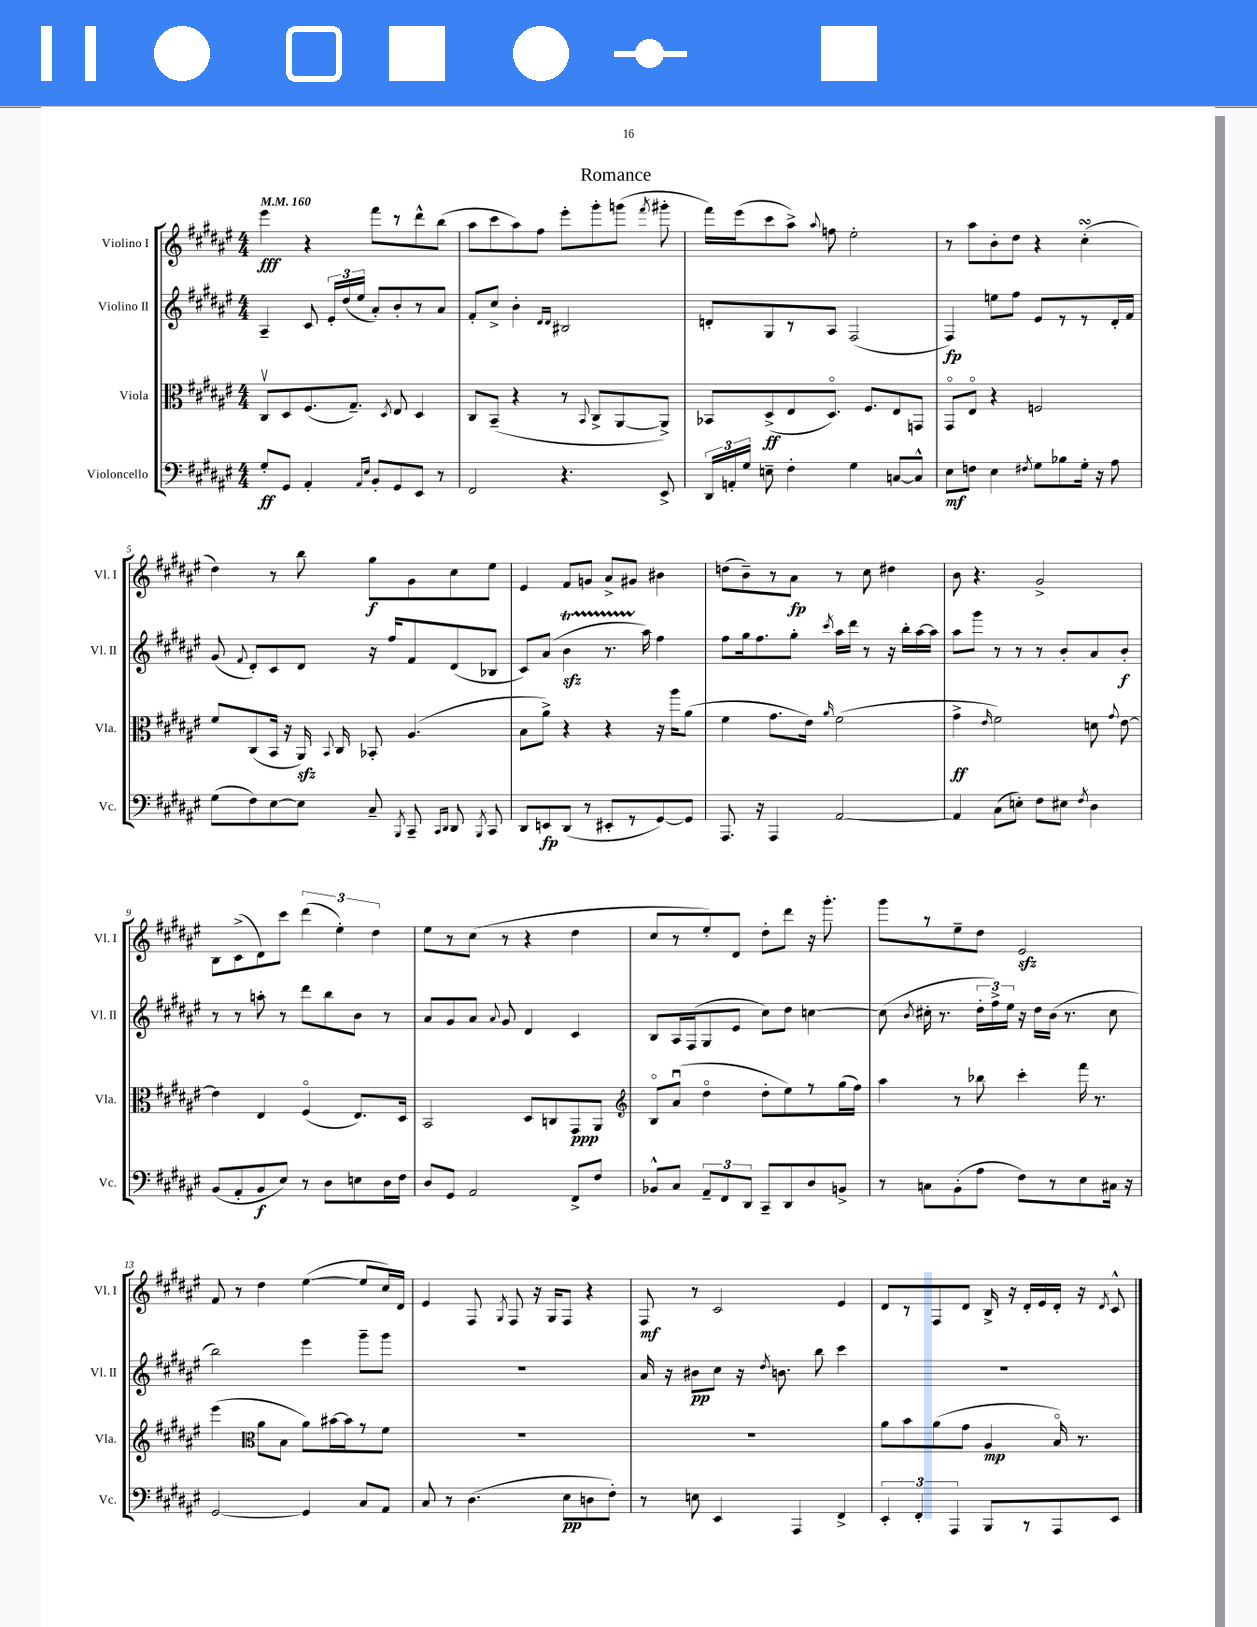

**kern	**kern	**kern	**kern
*staff4	*staff3	*staff2	*staff1
*clefF4	*clefC3	*clefG2	*clefG2
*k[f#c#g#d#a#e#]	*k[f#c#g#d#a#e#]	*k[f#c#g#d#a#e#]	*k[f#c#g#d#a#e#]
*M4/4	*M4/4	*M4/4	*M4/4
*MM160	*MM160	*MM160	*MM160
8G#'/L	8C#v/L	4A#~/	4eee#\
8GG#/J	8D#/	.	.
4AA#'/	(8.F#/	8c#/	4r
.	.	24e#'/LL	.
.	.	(24dd#/	.
.	8.G#~/J)	.	.
.	.	24ee#/JJ	.
16qqAA#/LL	.	.	.
16qqE#/JJ	.	.	.
8BB'/L	.	8a#'/L)	8fff#\L
.	8qD#/	.	.
8GG#/	8E#/	8b'/	8r
8EE#/J	4D#/	8r	8ddd#^^\
8r	.	8a#/J	(8bb\J
=	=	=	=
2FF#/	8C#/L	8f#'/L	8aa#\L
.	(8BB~/J	8cc#^/J	8ccc#\
.	4r	4b'\	8aa#\)
.	.	.	8ff#\J
.	.	16qqd#/LL	.
.	.	16qqd#/JJ	.
4.r	8r	2B#/	8eee#'\L
.	8qqBB/	.	.
.	8C#^/L	.	8ggg#'\
.	[8AA#/	.	(8ggg\J
.	.	.	8qfff#/
8EE#^/	8AA#^/]J)	.	8ggg#'\
=	=	=	=
24DD#/LL	8BB-/L	8d'/L	16fff#\LL)
24AA'/	.	.	.
.	.	.	(16eee#\J
24G#/JJ	.	.	.
8E~\	(8D#^/	8G#/	8ccc#\
4F#'\	8E#/	8r	8aa#^\J)
.	.	.	8qqaa#/
.	8.D#o/J)	8A#/J	8ff\
4G#\	.	(2F#/	2ee#'\
.	8.F#/L	.	.
[8C/L	8E#/	.	.
8C^^/]J	8GG/J	.	.
=	=	=	=
8E#\L	8GG#o/L	4F#/)	8r
8F\J	8E#o/J	.	8aa#\L
4E#\	4r	8ee\L	8b'\
.	.	8ff#\J	8dd#\J
8qF#/	.	.	.
8G#\L	2F/	8e#/L	4r
8B-\	.	8r	.
16G#'\Jk	.	8r	(4cc#'\
16r	.	.	.
8A#\	.	16d#'/L	.
.	.	16f#/JJ	.
=	=	=	=
(8G#\L	8f#/L	(8g#/	4dd#\)
.	.	8qqf#/	.
8F#\)	(8C#/	8d#'/L)	.
[8E#\	16BB/Jk	8c#/	8r
.	16r	.	.
8E#\]J	16AA#/)	8d#/J	8bb\
.	8qqBB/	.	.
.	16C#/	.	.
8C#~/	8BB-'/	16r	8gg#\L
.	.	16ff#/LK	.
8qBBB/	.	.	.
8CC#~/	(4.A#/	8f#/	8g#\
16qqCC#/LL	.	.	.
16qqDD#/JJ	.	.	.
8DD#/	.	(8d#/	8cc#\
8qBBB/	.	.	.
8CC#/	.	8B-/J	8ee#\J
=	=	=	=
8DD#/L	8B\L	8c#/L)	4e#/
8EE/	8a#^\J)	(8a#/J	.
(8DD#/J	4r	4b\	8f#/L
8r	.	.	8g/J
8EE#'/L	4r	8.r	8a#^/L
8r	.	.	8g#/J
.	.	16aa#\)	.
[8GG#/)	16r	4ff#\	4b#\
.	16aa#\LK	.	.
8GG#/]J	(8a#\J	.	.
=	=	=	=
8.AAA#/	4f#\	8ff#\L	(8dd\L
.	.	16gg#\k	8b~\)
16r	.	8.ff#\	.
4AAA#/	8.g#\L	.	8r
.	.	8gg#'\J	8a#\J
.	16e#\Jk)	.	.
.	16qqa#/	8qccc#/	.
[2AA#/	(2f#\	16aa#\LL	8r
.	.	16ddd#\JJ	.
.	.	8r	8cc#\
.	.	16r	4dd#\
.	.	16bb'\LL	.
.	.	[16aa#\	.
.	.	16aa#\]JJ	.
=	=	=	=
4AA#/]	4g#^\	8aa#\L	8b\
.	.	8ggg#\J	4.r
.	16qqe#/	.	.
(8C#\L	2f#\)	8r	.
8E'\J)	.	8r	.
8F#\L	.	8r	2g#^/
8E#\J	.	8b'/L	.
8qF#/	.	.	.
4D#\	8d\	8a#/	.
.	8qqg#/	.	.
.	[8e#\	8b'/J	.
=	=	=	=
(8BB/L	4e#\]	8r	8B\L
8AA#'/	.	8r	(8c#^\
8BB/	4E#/	8aa'\	8d#\)
8E#/J)	.	8r	8ccc#\J
8r	(4F#o/	8ddd#\L	(6ddd#\
8D#\L	.	8bb\	.
.	.	.	6ee#'\)
8E\	8.E#/L)	8b\J	.
.	.	.	6dd#\
16D#\L	.	8r	.
16F#\JJ	16D#/Jk	.	.
=	=	=	=
8D#/L	2BB/	8a#/L	8ee#\L
8GG#/J	.	8g#/	8r
2AA#/	.	8a#/J	(8cc#\J
.	.	8qqa#/	.
.	.	8g#/	8r
.	8D#/L	4d#/	4r
.	8C/	.	.
8FF#^/L	8GG#/	4c#/	4dd#\
8F#/J	8AA#/J	.	.
=	=	=	=
*	*clefG2	*	*
8BB-^^/L	8Bo/L	8B/L	8cc#/L
8C#/J	(8a#u/J	16A#/L	8r
.	.	(16F#/J	.
12AA#~/L	4dd#o\	8G#/	8ee#'/)
12FF#/	.	.	.
.	.	8e#/J	8d#/J
12DD#/J	.	.	.
8CC#~/L	8dd#'\L	8cc#\L)	8dd#'\L
8DD#/	8ee#\)	8dd#\J	8ddd#\J
8D#/	8r	[4cc\	16r
.	.	.	8.ggg#'\
8BB^/J	(16gg#\L	.	.
.	16ff#\JJ)	.	.
=	=	=	=
8r	4aa#\	(8cc\]	8ggg#\L
.	.	8qb/	.
8C\L	.	16cc#'\	8r
.	.	8.r	.
(8BB'\	8r	.	8ee#~\
8A#\J	8bb-\	24dd#'\LL	8dd#\J
.	.	24ff#^\)	.
.	.	24ee#\JJ	.
8F#\L)	4ccc#'\	16r	2e#/
.	.	16dd#\LL	.
8r	.	(16b\JJ	.
.	.	8.r	.
8E#\	16fff#\	.	.
.	8.r	.	.
16C#\Jk	.	8cc#\	.
16r	.	.	.
=	=	=	=
[2GG#/	(4eee#\	2bb\)	8f#/
.	.	.	8r
*	*clefC3	*	*
.	8a#\L	.	4dd#\
.	8B\J	.	.
4GG#/]	8a#\L)	4eee#\	([4ee#\
.	[16b#\L	.	.
.	16b#\]J	.	.
8C#/L	8r	8ggg#~\L	8ee#/]L
8AA#/J	8f#\J	8ggg#\J	16cc#/L)
.	.	.	16d#/JJ
=	=	=	=
8C#/	1r	1r	4e#/
8r	.	.	.
(4.D#\	.	.	8F#/
.	.	.	8qG#/
.	.	.	8F#/
.	.	.	16r
.	.	.	16G#/LK
8E#\L	.	.	8F#/J
8D\	.	.	4r
8F#'\J)	.	.	.
=	=	=	=
8r	1r	16a#/	8F#/
.	.	16r	.
8E\	.	8b#\L	8r
4EE#/	.	8cc#\J	2c#/
.	.	16r	.
.	.	8qdd#/	.
.	.	8.b\	.
4AAA#/	.	.	.
.	.	8bb\	.
4FF#^/	.	4ccc#\	4e#/
=	=	=	=
6EE#'/	8a#\L	1r	8d#/L
.	8b\	.	8r
6FF#'/	.	.	.
.	(8a#\	.	8F#/
6AAA#/	.	.	.
.	8g#\J	.	8d#/J
8BBB/L	4A#/	.	16B^/
.	.	.	16r
8r	.	.	16d#'/LL
.	.	.	16e#/
8AAA#/	16Bo/)	.	16d#'/JJ
.	8.r	.	16r
.	.	.	8qd#/
8EE#/J	.	.	8c#^^/
==	==	==	==
*-	*-	*-	*-
